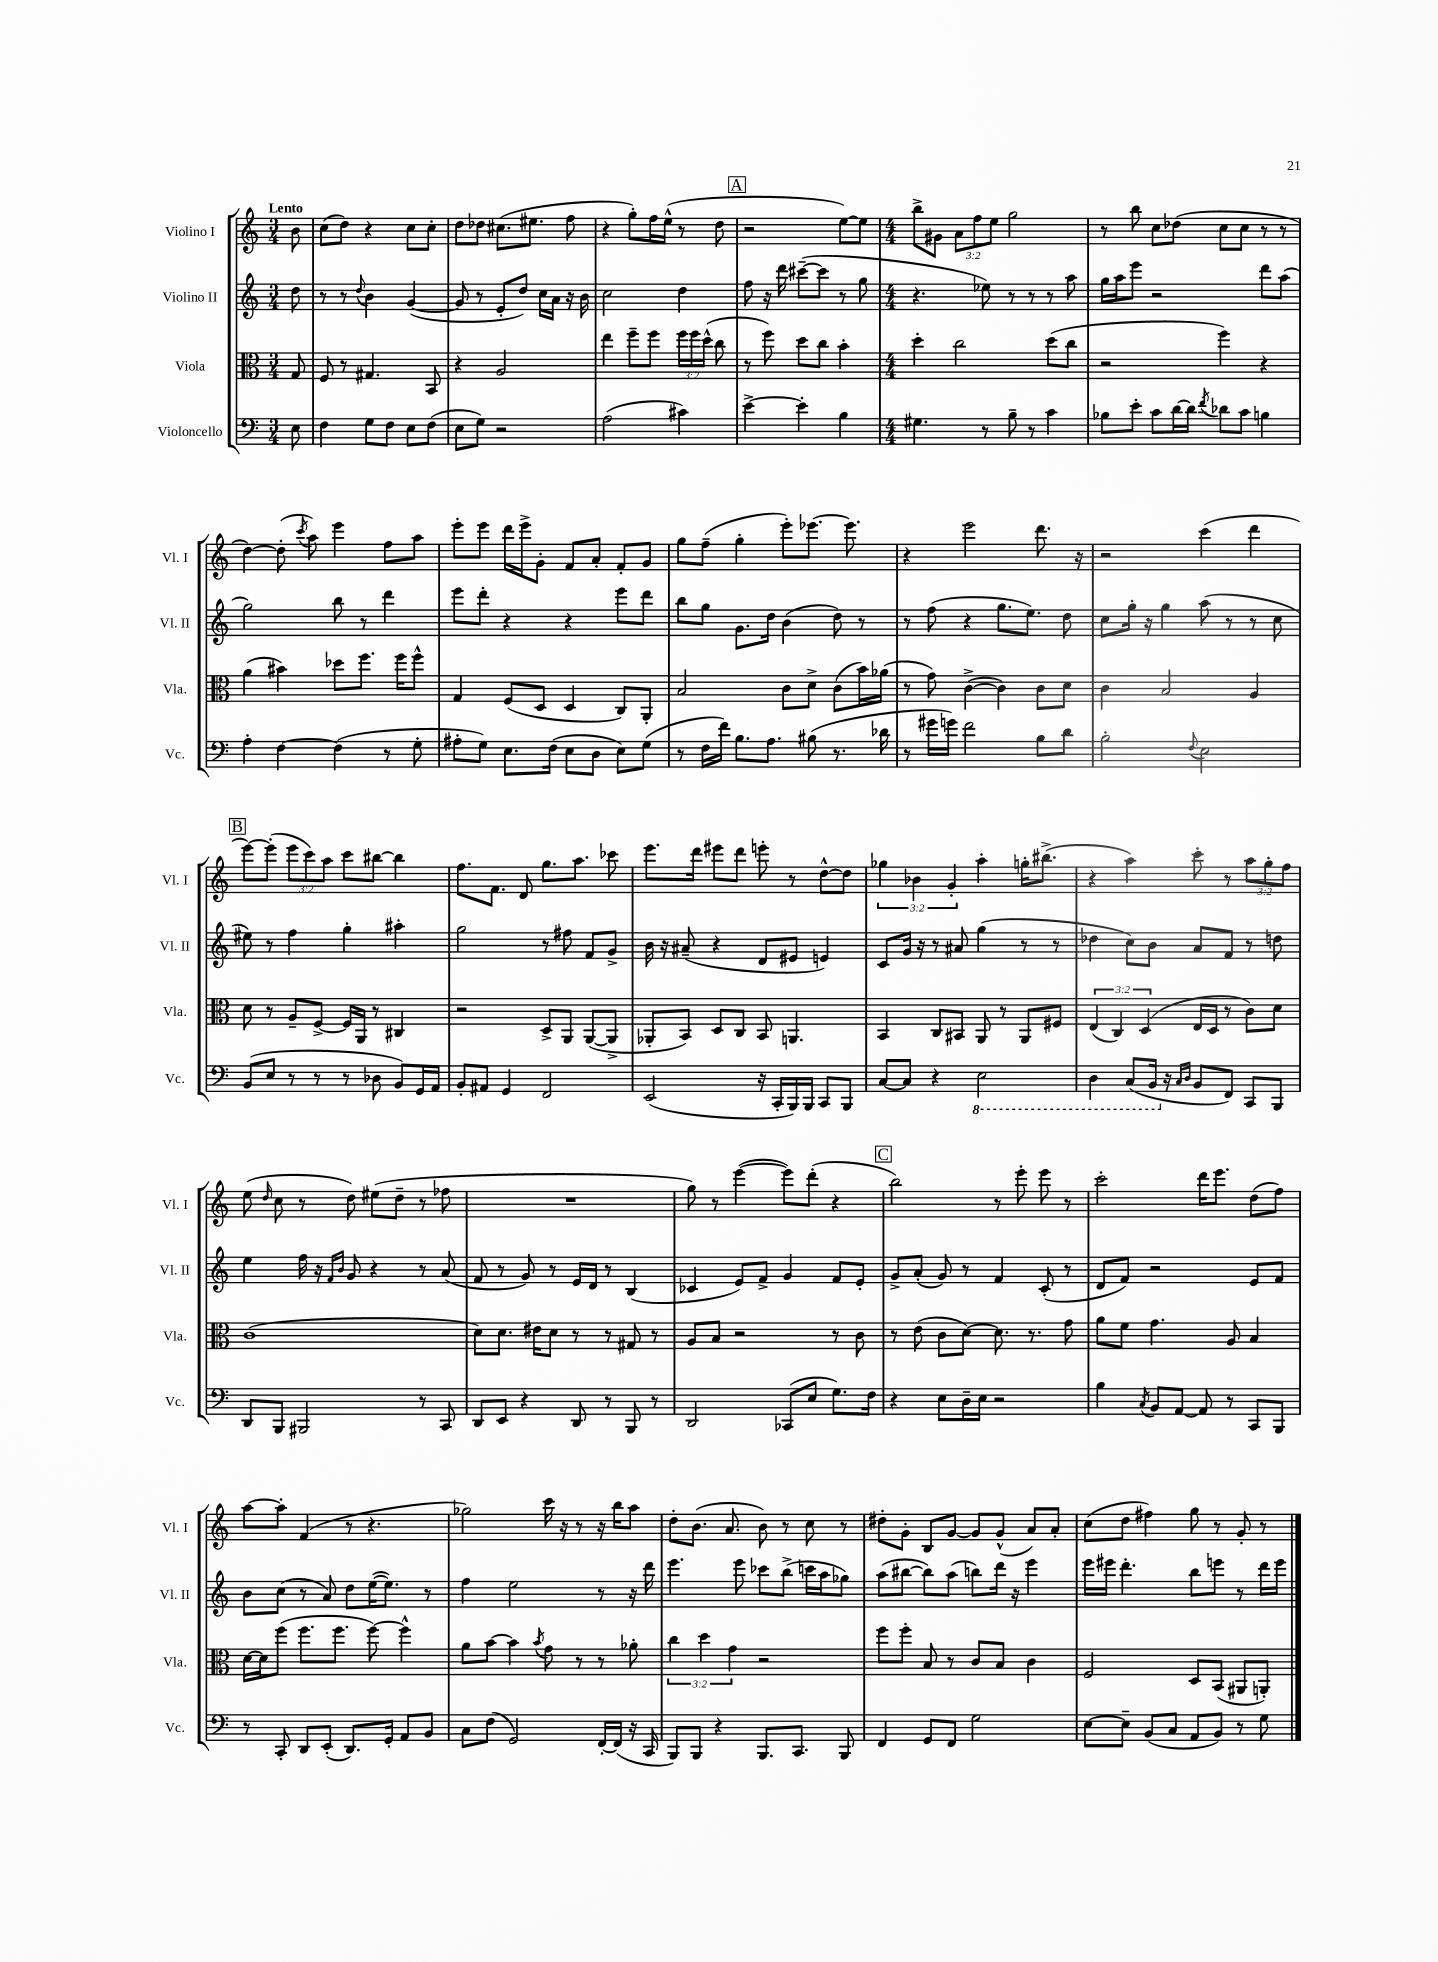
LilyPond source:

<<
\new StaffGroup <<
\new Staff = "s0" \with { instrumentName = "Violino I" shortInstrumentName = "Vl. I" } {
    \clef treble \key c \major \numericTimeSignature \time 3/4 \override Staff.TupletNumber.text = #tuplet-number::calc-fraction-text \partial 8 \tempo "Lento"
    \autoBeamOff b'8 |
    c''8[( d''8]) r4 c''8[ c''8]-. |
    d''8[ des''8] cis''8.[( eis''8.] f''8 |
    r4 g''8[-.) f''16 e''16]-^( r8 d''8 |
    \mark \markup { \box "A" } r2 e''8[~) e''8] |
    \numericTimeSignature \time 4/4 b''8[-> gis'8] \tuplet 3/2 { a'8[ f''8 e''8] } g''2 |
    r8 b''8 c''8[ des''8]( c''8[ c''8] r8 r8 |
    d''4~) d''8-.( \acciaccatura { c'''8 } a''8) e'''4 f''8[ a''8] |
    e'''8[-. e'''8] d'''16[ e'''16-> g'8]-. f'8[ a'8]-. f'8[-. g'8] |
    g''8[ f''8]--( g''4-. e'''8[-.) ees'''8.]~ ees'''8. |
    r4 e'''2 d'''8. r16 |
    r2 c'''4( d'''4 |
    \mark \markup { \box "B" } e'''8[~) e'''8]-.( \tuplet 3/2 { e'''8[ c'''8) a''8] } c'''8[ bis''8]~ bis''4 |
    f''8.[ f'8.] d'8 g''8.[ a''8.] ces'''8 |
    e'''8.[ d'''16] eis'''8[ d'''8] e'''8-. r8 d''8[~-^ d''8] |
    \tuplet 3/2 { ges''4 bes'4 g'4-. } a''4-. g''16[-. bis''8.]->( |
    r4 a''4) c'''8-. r8 \tuplet 3/2 { a''8[ g''8-. f''8] } |
    e''8( \grace { d''16 } c''8 r8 d''8) eis''8[( d''8]-- r8 fes''8 |
    R1 |
    g''8) r8 e'''4~( e'''8[) d'''8]-.( r4 |
    \mark \markup { \box "C" } b''2) r8 e'''8-. e'''8 r8 |
    c'''2-. d'''16[ e'''8.] d''8[( f''8]) |
    a''8[~ a''8]-. f'4( r8 r4. |
    ges''2) c'''16 r16 r8 r16 b''16[ a''8] |
    d''8[-. b'8.]( a'8. b'8) r8 c''8 r8 |
    dis''8[-. g'8]-. b8[ g'8]~ g'8[ g'8]-^( a'8[) a'8]-. |
    c''8[( d''8] fis''4) g''8 r8 g'8-. r8 \bar "|." |
}
\new Staff = "s1" \with { instrumentName = "Violino II" shortInstrumentName = "Vl. II" } {
    \clef treble \key c \major \numericTimeSignature \time 3/4 \partial 8
    \autoBeamOff d''8 |
    r8 r8 \appoggiatura { d''8 } b'4 g'4~( |
    g'8 r8 e'8[-. d''8]) c''16[ a'16] r16 b'16 |
    c''2 d''4 |
    \mark \markup { \box "A" } f''8 r16 d'''16 cis'''8[~--( cis'''8] r8 g''8 |
    \numericTimeSignature \time 4/4 r4. ees''8) r8 r8 r8 a''8 |
    g''16[ a''16 e'''8] r2 d'''8[ a''8]( |
    g''2) b''8 r8 d'''4 |
    e'''8[ d'''8]-. r4 r4 e'''8[ d'''8] |
    b''8[ g''8] g'8.[ d''16] b'4( d''8) r8 |
    r8 f''8( r4 g''8.[ e''8.]) d''8 |
    c''8[ g''16]-. r16 g''4 a''8( r8 r8 c''8 |
    \mark \markup { \box "B" } eis''8) r8 f''4 g''4-. ais''4-. |
    g''2 r8 fis''8 f'8[ g'8]-> |
    b'16 r16 ais'8--( r4 d'8[ eis'8] e'4) |
    c'8[ g'16] r16 r8 ais'8 g''4( r8 r8 |
    des''4 c''8[) b'8] a'8[ f'8] r8 d''8 |
    e''4 f''16 r16 \grace { f'16[ b'16] } g'8 r4 r8 a'8( |
    f'8 r8 g'8) r8 e'16[ d'16] r8 b4( |
    ces'4 e'8[) f'8]-> g'4 f'8[ e'8]-. |
    \mark \markup { \box "C" } g'8[-> a'8]-.( g'8) r8 f'4 c'8-.( r8 |
    d'8[ f'8]) r2 e'8[ f'8] |
    b'8[ c''8]( r8 a'8) d''8[ e''16~( e''8.]) r8 |
    f''4 e''2 r8 r16 d'''16 |
    e'''4. e'''8 ces'''8[ b''8]->( c'''16[ a''16 ges''8]) |
    a''8[( bis''8]~ bis''8[) a''8]( b''8[) d'''16] r16 e'''4 |
    e'''16[ eis'''16] d'''4.-. b''8[ e'''8] r8 d'''16[ e'''16] \bar "|." |
}
\new Staff = "s2" \with { instrumentName = "Viola" shortInstrumentName = "Vla." } {
    \clef alto \key c \major \numericTimeSignature \time 3/4 \override Staff.TupletNumber.text = #tuplet-number::calc-fraction-text \partial 8
    \autoBeamOff g8 |
    f8 r8 gis4. b,8 |
    r4 a2 |
    e''4 f''8[-- f''8] \tuplet 3/2 { f''16[ f''16 d''16]-^( } c''8 |
    \mark \markup { \box "A" } r8 f''8) d''8[ c''8] b'4-. |
    \numericTimeSignature \time 4/4 d''4-. c''2 d''8[( c''8] |
    r2 f''4) r4 |
    a'4( bis'4) des''8[ f''8.] f''16[ f''8]-^ |
    g4 f8[( d8] d4 c8[) a,8]-. |
    b2 c'8[ d'8]-> c'8[( b'16) aes'16]( |
    r8 g'8) c'4~->( c'4) c'8[ d'8] |
    c'4 b2 a4 |
    \mark \markup { \box "B" } d'8 r8 a8[-- f8]~-> f16[ a,16] r8 cis4 |
    r2 d8[-> a,8] a,8[~( a,8]-> |
    aes,8[-. b,8]) d8[ c8] b,8 a,4. |
    b,4 c8[ bis,8] a,8 r8 a,8[ fis8] |
    \tuplet 3/2 { e4( c4) d4( } e16[ d16] r8 c'8[) d'8] |
    c'1( |
    d'8[) d'8.] eis'16[ d'8] r8 r8 gis8 r8 |
    a8[ b8] r2 r8 c'8 |
    \mark \markup { \box "C" } r8 e'8( c'8[ d'8]~) d'8. r8. g'8 |
    a'8[ f'8] g'4. a8 b4 |
    d'16[~ d'16 f''8]( f''8.[ f''8.] f''8~) f''4-^ |
    a'8[ b'8]~ b'4 \acciaccatura { b'8 } g'8 r8 r8 aes'8-. |
    \tuplet 3/2 { c''4 d''4 g'4 } r2 |
    f''8[ f''8]-. b8 r8 c'8[ b8] c'4 |
    f2 d8[ b,8]( ais,8[ a,8]-.) \bar "|." |
}
\new Staff = "s3" \with { instrumentName = "Violoncello" shortInstrumentName = "Vc." } {
    \clef bass \key c \major \numericTimeSignature \time 3/4 \partial 8
    \autoBeamOff e8 |
    f4 g8[ f8] e8[ f8]( |
    e8[ g8]) r2 |
    a2( cis'4) |
    \mark \markup { \box "A" } e'4~-> e'4-. b4 |
    \numericTimeSignature \time 4/4 gis4. r8 b8-- r8 c'4 |
    bes8[ e'8]-. c'8[ d'16~ d'16] \acciaccatura { f'8 } des'8[ c'8] b4 |
    a4-. f4~ f4( r8 g8-. |
    ais8[-. g8]) e8.[ f16]( e8[ d8] e8[) g8]( |
    r8 f16[ f'16]) b8.[ a8.] bis8( r8. des'16 |
    r8 gis'16[ g'16]) f'2 b8[ d'8] |
    b2-. \appoggiatura { f8 } e2 |
    \mark \markup { \box "B" } b,8[( e8] r8 r8 r8 des8 b,8[) g,16 a,16] |
    b,8[-. ais,8] g,4 f,2 |
    e,2( r16 c,16[-. b,,16) b,,16] c,8[ b,,8] |
    c8[~ c8] r4 \ottava #-1 e,2 |
    d,4 c,8[( b,,16] \ottava #0 r16 \grace { c16[ d16] } b,8[ f,8]) c,8[ b,,8] |
    d,8[ b,,8] bis,,2 r8 c,8 |
    d,8[ e,8] r4 d,8 r8 b,,8 r8 |
    d,2 ces,8[( e8] g8.[) f16] |
    \mark \markup { \box "C" } r4 e8[ d16-- e16] r2 |
    b4 \acciaccatura { c8 } b,8[ a,8]~ a,8 r8 c,8[ b,,8] |
    r8 c,8-. d,8[ e,8]-.( d,8.[) g,16]-. a,8[ b,8] |
    c8[ f8]( g,2) f,16[~-. f,16]( r16 c,16 |
    b,,8[) b,,8] r4 b,,8.[ c,8.] b,,8 |
    f,4 g,8[ f,8] g2 |
    e8[~ e8]-- b,8[( c8] a,8[ b,8]) r8 g8 \bar "|." |
}
>>
>>
\layout { \context { \Score \remove "Bar_number_engraver" } }
